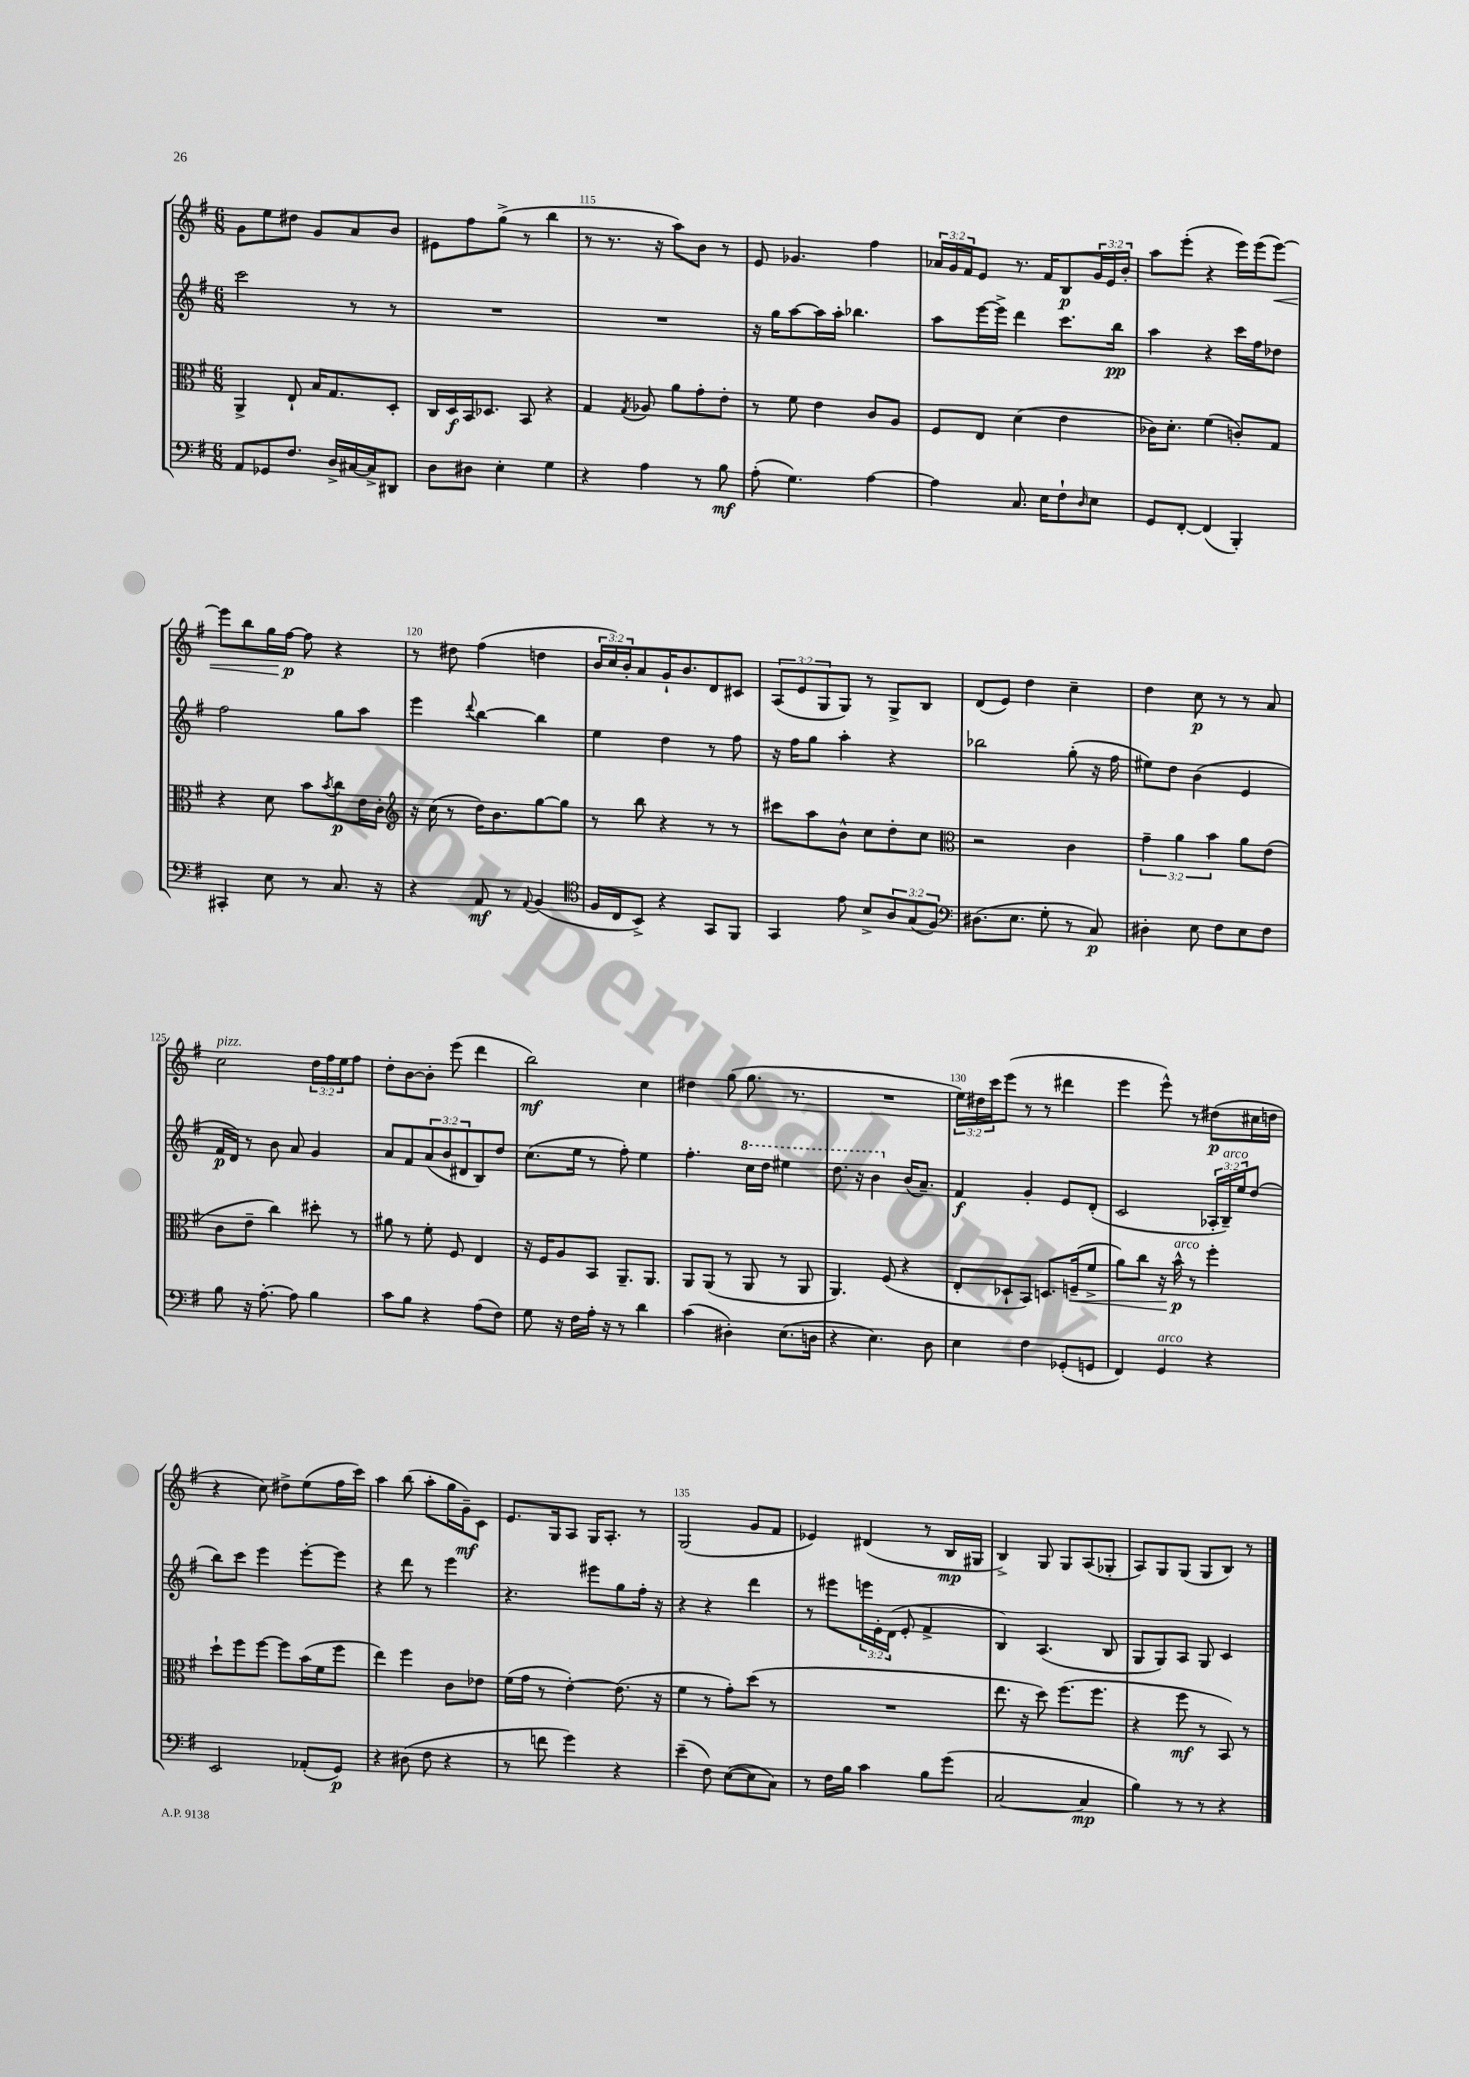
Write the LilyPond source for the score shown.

<<
\new StaffGroup <<
\new Staff = "s0" {
    \clef treble \key g \major \numericTimeSignature \time 6/8 \override Staff.TupletNumber.text = #tuplet-number::calc-fraction-text
    g'8 e''8 dis''8 g'8 a'8 b'8 |
    eis'8 fis''8 g''8->( r8 b''4 |
    r8 r8. r16 a''8) b'8 r8 |
    e'8 ges'4. fis''4 |
    \tuplet 3/2 { aes'16 g'16 fis'16 } e'8 r8. fis'16 b8\p \tuplet 3/2 { g'16 e'16 b'16-. } |
    a''8 e'''8-.( r4 e'''16) e'''16( e'''8~\<) |
    e'''8 b''8 g''16 fis''16~\p\! fis''8 r4 |
    r8 dis''8 fis''4( d''4 |
    \tuplet 3/2 { b'16 c''16) b'16-. } a'8 g'16-! b'8. d'8 cis'8 |
    \tuplet 3/2 { a8( e'8 g8 } g8) r8 g8-> b8 |
    d'8( e'8) d''4 c''4-- |
    d''4 c''8\p r8 r8 a'8 |
    c''2^\markup { \italic "pizz." } \tuplet 3/2 { d''16 fis''16 e''16 } fis''8 |
    d''8-. b'8~ b'8-. e'''8( d'''4 |
    b''2\mf) c''4 |
    dis''4 g''8( g''8. r8. |
    R2. |
    \tuplet 3/2 { e''16) dis''16 c'''16 } e'''8( r8 r8 dis'''4 |
    e'''4 e'''8-^) r8 dis''8\p( cis''16 d''16 |
    r4 c''8) dis''8-> e''8( fis''16 c'''16) |
    a''4 b''8( a''8-. g''16 g'16--\mf) c'8 |
    e'8. g16 a8 g16 a8.-. r8 |
    g2( g'8 fis'8 |
    ees'4) dis'4( r8 b16\mp gis16 |
    b4->) g8 g8 a8( ges8-. |
    a8) g8 g8( g8 b8) r8 \bar "|." |
}
\new Staff = "s1" {
    \clef treble \key g \major \numericTimeSignature \time 6/8 \override Staff.TupletNumber.text = #tuplet-number::calc-fraction-text
    c'''2 r8 r8 |
    R2. |
    R2. |
    r16 g''16 a''8~ a''16 a''16-. bes''4. |
    a''8 e'''16~ e'''16-> d'''4 c'''8. b''16\pp |
    a''4 r4 c'''16 fis''16 des''8 |
    fis''2 g''8 a''8 |
    e'''4 \appoggiatura { d'''8 } b''4~ b''4 |
    e''4 d''4 r8 fis''8 |
    r16 fis''16 g''8 a''4-. r4 |
    bes''2 g''8-.( r16 fis''16 |
    eis''8) d''8 b'4( e'4 |
    fis'16\p d'16) r8 b'8 a'8 g'4 |
    a'8 fis'8 \tuplet 3/2 { a'8( b'8 dis'8 } b8) d''8 |
    c''8.( e''16 r8 fis''8-.) e''4 |
    fis''4.-. \ottava #1 c'''16 d'''16 eis'''4 |
    d'''8. r16 b''4 \ottava #0 b'16( a'8.--) |
    fis'4\f g'4-. e'8 d'8-.( |
    c'2 \tuplet 3/2 { aes16-. b16--^\markup { \italic "arco" }) e''16 } d''8( |
    b''8) c'''8 e'''4 e'''8~-. e'''8 |
    r4 d'''8 r8 e'''4 |
    r4. eis'''8 g''8 fis''16-. r16 |
    r4 r4 d'''4 |
    r8 eis'''8 \tuplet 3/2 { e'''16 e'16-. d'16( } e'8-. fis'4-> |
    b4) a4.( b8 |
    g8 g8) a8 g8 c'4 \bar "|." |
}
\new Staff = "s2" {
    \clef alto \key g \major \numericTimeSignature \time 6/8 \override Staff.TupletNumber.text = #tuplet-number::calc-fraction-text
    a,4-> e8-! b16 g8. d8-. |
    c16 d16\f b,16 des8. b,8 r4 |
    g4 \acciaccatura { g8 } aes8 a'8 g'8-. e'8-. |
    r8 fis'8 e'4 c'8 a8 |
    fis8 e8 d'4( e'4 |
    ces'16) d'8.-. fis'4( c'8-.) g8 |
    r4 d'8 b'8 \acciaccatura { b'8 } c''8\p e'16 c'16-. |
    \clef treble r16 c''16( r8 d''16) b'8. g''8~ g''8 |
    r8 b''8 r4 r8 r8 |
    cis'''8 a''8 b'8-^ c''8 d''8-. c''8 |
    \clef alto r2 c'4 |
    \tuplet 3/2 { g'4-- a'4 b'4 } a'8 e'8( |
    c'8 e'8-- c''4) dis''8-. r8 |
    ais'8 r8 fis'8-. fis8 e4 |
    r16 fis16 a8 b,8 a,8.-- a,8. |
    a,8 a,8( r8 a,8 r8 a,8 |
    a,4.) fis8( r4 |
    e8-. des8-! b,8) d8. f16--\<( fis'8-> |
    a'8) c''8 r16 b'16-^\p\!^\markup { \italic "arco" } r8 fis''4-. |
    d''8-! fis''8 fis''8~ fis''8 b'16( fis'16 fis''8 |
    e''4) fis''4 c'8 ees'8 |
    fis'16( g'16 r8 e'4~-.) e'8.( r16 |
    fis'4 r8 g'8-.) d''8( r8 |
    R2. |
    e''8. r16 d''8) fis''8.( fis''8. |
    r4 fis''8\mf r8 b,8) r8 \bar "|." |
}
\new Staff = "s3" {
    \clef bass \key g \major \numericTimeSignature \time 6/8 \override Staff.TupletNumber.text = #tuplet-number::calc-fraction-text
    a,8 ges,8 fis8. d16-> cis16~ cis16-> dis,8 |
    d8 dis8 e4-. g4 |
    r4 a4 r8 b8\mf |
    a8-.( g4.) a4~ |
    a4 c8. e16 fis8-! \grace { d16 } e8 |
    g,8 fis,8~-. fis,4( b,,4-.) |
    cis,4-. e8 r8 c8. r16 |
    r4 a,8\mf r8 \appoggiatura { a,8 } b,4( |
    \clef tenor fis16 c16 b,8->) r4 g,8 fis,8 |
    g,4 e'8 b8-> \tuplet 3/2 { a8 g8( fis8) } |
    \clef bass dis8.( e8. g8-. r8 c8\p) |
    dis4-. e8 fis8 e8 fis8 |
    b8 r16 a8.~-. a8 b4 |
    c'8 b8 r4 a8( fis8) |
    g8 r16 fis16 a16-. r16 r8 d'4 |
    c'4( dis4-.) e8.( d16 |
    r4 e4.) d8 |
    e4 fis4 ges,8-.( g,8 |
    fis,4) g,4^\markup { \italic "arco" } r4 |
    e,2 aes,8-.( g,8\p) |
    r4 dis8( fis8 r4 |
    r8 f'8 g'4) r4 |
    e'4--( fis8) e8~( e8 c8) |
    r8 fis16 b16 c'4 b8 g'8( |
    c2~ c4\mp |
    b4) r8 r8 r4 \bar "|." |
}
>>
>>
\layout { \context { \Score currentBarNumber = #113 \override BarNumber.break-visibility = ##(#f #t #t) barNumberVisibility = #(every-nth-bar-number-visible 5) } }
